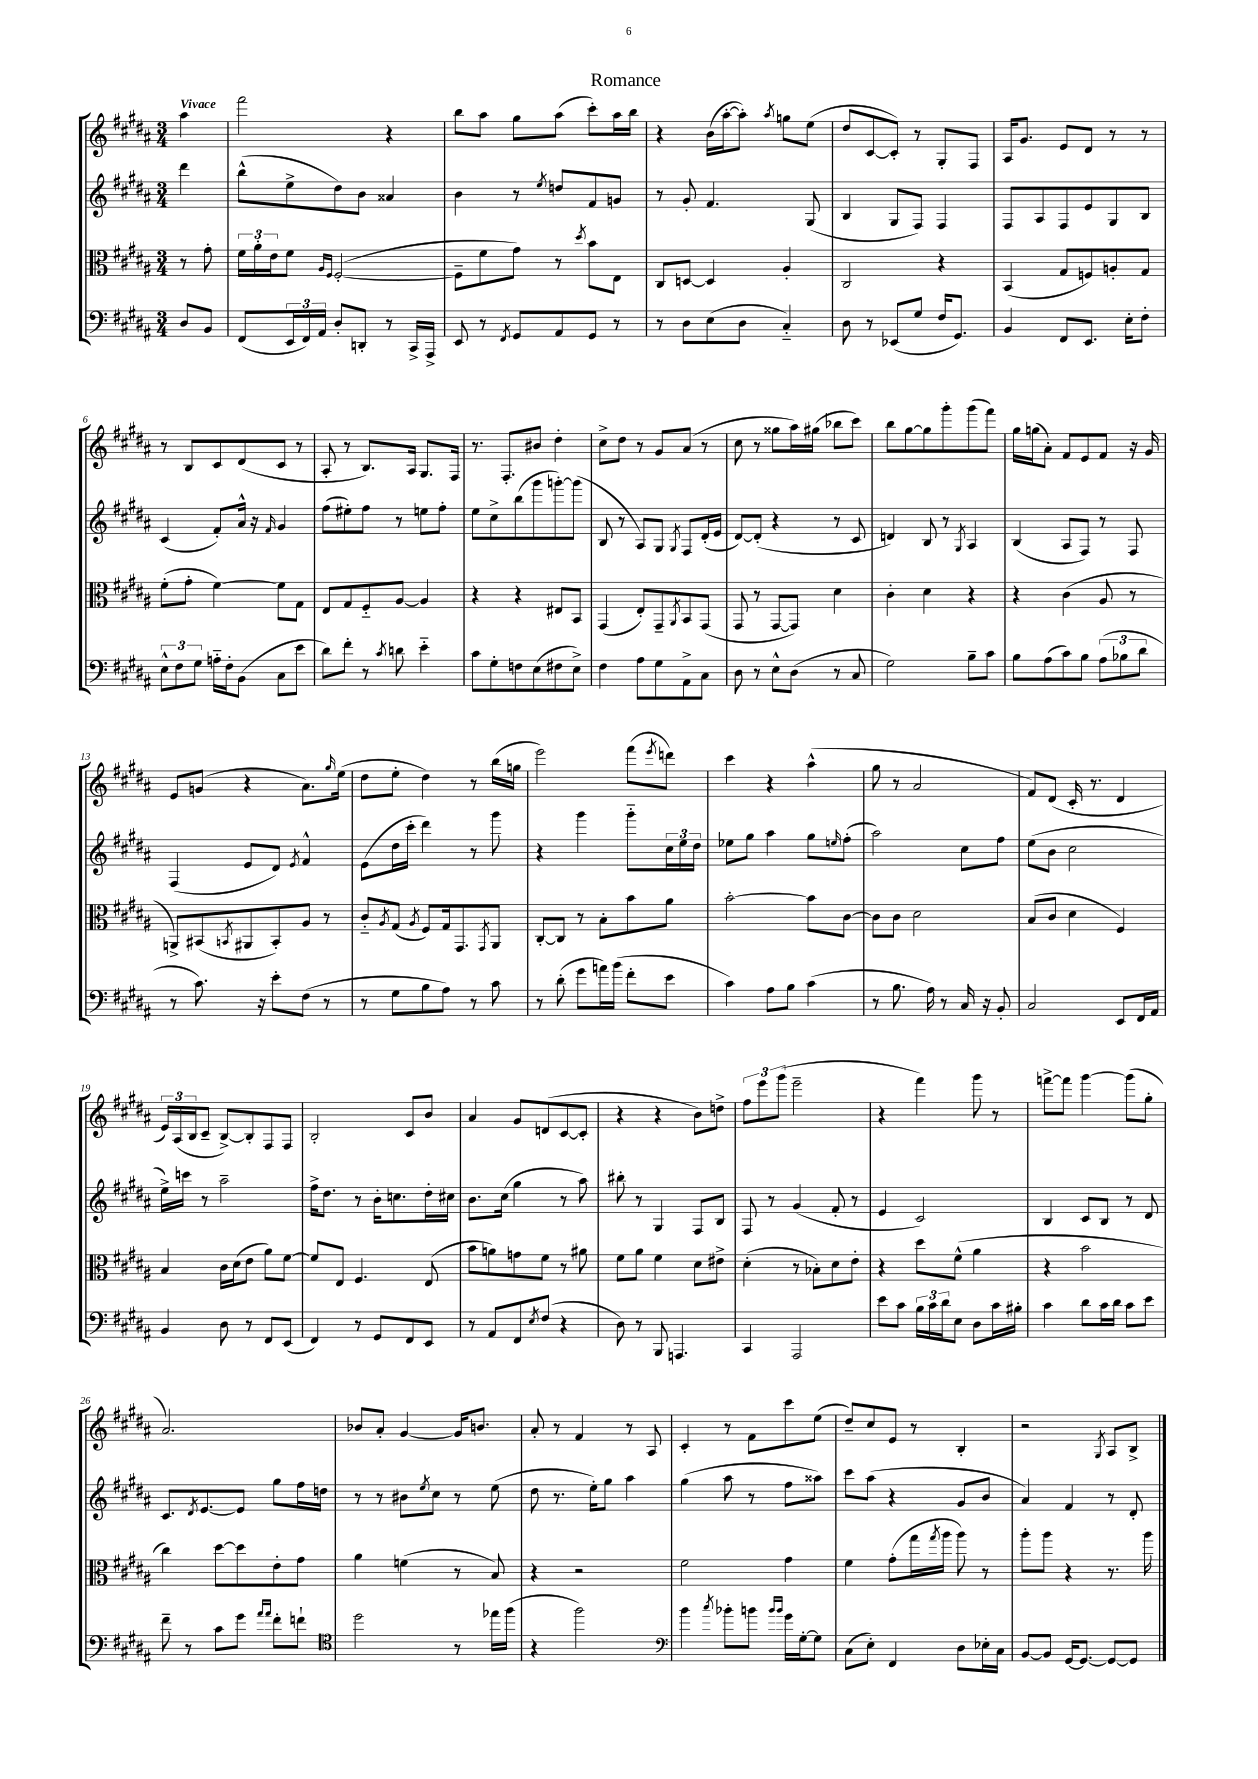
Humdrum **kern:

**kern	**kern	**kern	**kern
*part4	*part3	*part2	*part1
*staff4	*staff3	*staff2	*staff1
*clefF4	*clefC3	*clefG2	*clefG2
*k[f#c#g#d#a#]	*k[f#c#g#d#a#]	*k[f#c#g#d#a#]	*k[f#c#g#d#a#]
*M3/4	*M3/4	*M3/4	*M3/4
=	=	=	=
!	!	!	!LO:TX:a:B:t=Vivace
8D#/L	8r	4ddd#\	4aa#\
8BB/J	8g#'\	.	.
=1	=1	=1	=1
(8FF#/L	24f#\LL	(8bb^^\L	2fff#\
.	24a#'\	.	.
.	24e\J	.	.
24EE/L	8f#\J	8ee^\	.
24FF#/)	.	.	.
24AA#/JJ	.	.	.
.	16qqA#/LL	.	.
.	16qqF#/JJ	.	.
8D#'/L	([2F#'/	8dd#\)	.
8DDn'/J	.	8b\J	.
8r	.	4a##X/	4r
16CC#^/LL	.	.	.
16AAA#^/JJ	.	.	.
=2	=2	=2	=2
8EE/	8F#~\L]	4b\	8bb\L
8r	8f#\	.	8aa#\J
8qFF#/	.	.	.
8GG#/L	8g#\J)	8r	8gg#\L
.	.	8qee/	.
8AA#/	8r	8ddn/L	(8aa#\J
.	8qdd#/	.	.
8GG#/J	8b\L	8f#/	8ccc#'\L)
8r	8E\J	8gn/J	16aa#\L
.	.	.	16bb\JJ
=3	=3	=3	=3
8r	8C#/L	8r	4r
8D#\L	[8Dn/J	8g#'/	.
(8E\	4D/]	4.f#/	(16b\LL
.	.	.	[16aa#'\J
8D#\J	.	.	8aa#'\J])
.	.	.	8qaa#/
4C#/)	4A#'/	.	8ggn\L
.	.	(8G#/	(8ee\J
=4	=4	=4	=4
8D#\	2C#/	4B/	8dd#/L
8r	.	.	[8c#/
(8EE-X/L	.	8G#/L	8c#'/J])
8G#/J	.	8F#/J)	8r
16F#/KL	4r	4F#/	8G#'/L
8.GG#/J)	.	.	.
.	.	.	8F#/J
=5	=5	=5	=5
4BB/	(4BB/	8F#/L	16A#/KL
.	.	.	8.g#/J
.	.	8A#/	.
8FF#/L	8G#/L	8F#/	8e/L
8.EE/J	8Fn/)	8e/	8d#/J
.	8An'/	8G#/	8r
16E'\KL	.	.	.
8F#'\J	8G#/J	8B/J	8r
!!LO:LB:g=z
=6	=6	=6	=6
12E^^\L	(8f#'\L	(4c#/	8r
12F#\	.	.	.
.	8g#'\J	.	8B/L
12G#\J	.	.	.
16An\LL	[4f#\)	8f#'/L)	8c#/
16F#'\J	.	.	.
(8BB\J	.	16a#^^/Jk	(8d#/
.	.	16r	.
.	.	16qqf#/	.
8C#\L	8f#\L]	4g#/	8c#/J
8e\J	8G#\J	.	8r
=7	=7	=7	=7
8d#\L)	8E/L	(8ff#\L	8A#'/
8f#'\J	8G#/	8ee#X'\)	8r
8r	8F#/	8ff#\J	8.B/L)
8qc#/	.	.	.
8dn\	[8A#/J	8r	.
.	.	.	16A#/Jk
4e\	4A#/]	8een\L	8.G#/L
.	.	8ff#'\J	.
.	.	.	16F#/Jk
=8	=8	=8	=8
8c#\L	4r	8ee\L	8.r
8G#'\	.	8cc#^\	.
.	.	.	8.F#'/L
8Fn\	4r	(8bb\	.
(8E\	.	8ggg#\	8b#X/J
8F#X\	8E#X/L	[8gggn'\)	4dd#'\
8E^\J)	8BB/J	(8ggg\J]	.
=9	=9	=9	=9
4F#\	(4GG#/	8B/	8cc#^\L
.	.	8r	8dd#\J
8A#\L	8E'/L)	8A#/L)	8r
8G#\	8GG#~/	8G#/J	8g#/L
.	8qAA#/	8qG#/	.
8AA#^\	8BB/	8F#/L	(8a#/J
8C#\J	(8GG#/J	(16d#'/L	8r
.	.	16e/JJ	.
=10	=10	=10	=10
8D#\	8GG#/	[8d#/L)	8cc#\
8r	8r	(8d#'/J]	8r
8E^^\L	[8GG#/L	4r	8gg##X\L
(8D#\J	8GG#/J])	.	16aa#\L)
.	.	.	(16gg#X\JJ
8r	4d#\	8r	8bb-X\L
8C#/	.	8c#/	8ccc#\J)
=11	=11	=11	=11
2G#\)	4c#'\	4dn/)	8bb\L
.	.	.	[8gg#\
.	4d#\	8B/	8gg#\]
.	.	8r	8ggg#'\
.	.	8qG#/	.
8B~\L	4r	4A#/	(8ggg#\
8c#\J	.	.	8fff#\J)
=12	=12	=12	=12
8B\L	4r	(4B/	16gg#\LL
.	.	.	(16ggn\J
(8A#\	.	.	8a#'\J)
8c#\)	(4c#\	8A#/L	8f#/L
8B\J	.	8F#/J)	8e/
(12A#\L	8A#/	8r	8f#/J
12B-X\	.	.	.
.	8r	8F#/	16r
12d#\J	.	.	.
.	.	.	16g#/
!!LO:LB:g=z
=13	=13	=13	=13
8r	8AAn^/L)	(4F#/	8e/L
8.c#\)	(8BB#X/	.	(8gn/J
.	8qBBn/	.	.
.	8AA#X/	8e/L	4r
16r	.	.	.
8e'\L	8BB'/)	8d#/J)	.
.	.	8qe/	.
(8F#\J	8A#/J	4f#^^/	8.a#\L)
8r	8r	.	.
.	.	.	16qqgg#/
.	.	.	(16ee\Jk
=14	=14	=14	=14
8r	8c#/L	(8e\L	8dd#\L
.	8qA#/	.	.
8G#\L	(8G#/J	16dd#\L	8ee'\J
.	.	16ccc#'\JJ	.
.	8qA#/	.	.
8B\	8F#/L)	4ddd#\)	4dd#\)
8A#\J)	16G#/k	.	.
.	8.GG#/	.	.
8r	.	8r	8r
.	8qGG#/	.	.
8c#\	8AA#/J	8ggg#\	(16bb\LL
.	.	.	16ggn\JJ
=15	=15	=15	=15
8r	[8C#'/L	4r	2eee\)
(8d#'\	8C#/J]	.	.
8g#\L	8r	4ggg#\	.
16an\L)	8B'\L	.	.
(16b\JJ	.	.	.
8f#'\L	8b\	8ggg#\L	(8fff#\L
.	.	.	8qeee/
8e\J	8a#\J	24cc#\L	8dddn\J)
.	.	24ee\	.
.	.	24dd#\JJ	.
=16	=16	=16	=16
4c#\)	[2b'\	8ee-X\L	4ccc#\
.	.	8gg#\J	.
8A#\L	.	4aa#\	4r
8B\J	.	.	.
(4c#\	8b\L]	8gg#\L	(4aa#^^\
.	.	16qqeen/	.
.	[8c#\J	(8ff#'\J	.
=17	=17	=17	=17
8r	8c#\L]	2aa#\)	8gg#\
8.B\	8c#\J	.	8r
.	2d#\	.	2a#/
16A#\)	.	.	.
8r	.	.	.
16C#/	.	8cc#\L	.
16r	.	.	.
8BB'/	.	8ff#\J	.
=18	=18	=18	=18
2C#/	(8B/L	(8ee\L	8f#/L)
.	8c#/J	8b\J	(8d#/J
.	4d#\	2cc#\	16c#'/
.	.	.	8.r
8EE/L	4F#/)	.	4d#/
16FF#/L	.	.	.
16AA#/JJ	.	.	.
!!LO:LB:g=z
=19	=19	=19	=19
4BB/	4B/	16ee^\LL)	24e/LL)
.	.	.	(24A#/
.	.	16cccn\JJ	.
.	.	.	24B/J
.	.	8r	8c#~/J
8D#\	16c#\LL	2aa#~\	[8B^/L)
.	(16d#\J	.	.
8r	8e\J	.	8B'/]
8FF#/L	8a#\L)	.	8F#/
(8EE/J	[8f#\J	.	8F#/J
=20	=20	=20	=20
4FF#/)	8f#/L]	16ff#^\KL	2B'/
.	.	8.dd#\J	.
.	8E/J	.	.
8r	4.F#/	8r	.
8GG#/L	.	16b'\KL	.
.	.	8.ccn\	.
8FF#/	.	.	8c#/L
8EE/J	(8E/	16dd#'\L	8b/J
.	.	16cc#X\JJ	.
=21	=21	=21	=21
8r	8b\L	8.b\L	4a#/
8AA#/L	8an\)	.	.
.	.	(16cc#\Jk	.
8FF#/	8gn\	4gg#\	8g#/L
8qE/	.	.	.
(8F#/J	8f#\J	.	(8dn/
4r	8r	8r	[8c#/
.	8a#X\	8aa#\)	8c#'/J]
=22	=22	=22	=22
8D#\)	8f#\L	8bb#X'\	4r
8r	8a#\J	8r	.
8BBB/	4f#\	4G#/	4r
4.AAAn/	.	.	.
.	8d#\L	8F#/L	8b\L)
.	8e#X^\J	8B/J	8ddn^\J
=23	=23	=23	=23
4CC#/	(4d#'\	8F#/	12ff#\L
.	.	.	12eee\
.	.	8r	.
.	.	.	(12ggg#\J
2AAA#/	8r	(4g#/	2eee~\
.	8B-X'\L)	.	.
.	8d#\	8f#'/	.
.	8e'\J	8r	.
=24	=24	=24	=24
8e\L	4r	4e/	4r
8c#\J	.	.	.
24B\LL	8dd#\L	2c#/)	4fff#\)
24c#\	.	.	.
24d#\J	.	.	.
8E\J	(8f#^^\J	.	.
8D#\L	4a#\	.	8ggg#\
16c#\L	.	.	8r
16B#X'\JJ	.	.	.
=25	=25	=25	=25
4c#\	4r	4B/	[8fffn^\L
.	.	.	8fff\J]
8d#\L	2b\	8c#/L	[4ggg#\
16c#\L	.	8B/J	.
16d#\JJ	.	.	.
8c#\L	.	8r	(8ggg#\L]
8e\J	.	8d#/	8gg#'\J
!!LO:LB:g=z
=26	=26	=26	=26
8f#~\	4cc#\)	8.c#/L	2.a#/)
8r	.	.	.
.	.	8qd#/	.
.	.	[8.e/	.
8c#\L	[8dd#\L	.	.
8g#\J	8dd#\]	8e/J]	.
16qqa#/LL	.	.	.
16qqa#/JJ	.	.	.
8f#'\L	8e'\	8gg#\L	.
8fn`\J	8g#\J	16ff#\L	.
.	.	16ddn\JJ	.
=27	=27	=27	=27
*clefC4	*	*	*
2dd#\	4a#\	8r	8b-X/L
.	.	8r	8a#'/J
.	(4fn\	8b#X\L	[4g#/
.	.	8qee/	.
.	.	8cc#\J	.
8r	8r	8r	16g#/KL]
.	.	.	8.bn/J
16ee-X\LL	8B/)	(8ee\	.
(16ff#\JJ	.	.	.
=28	=28	=28	=28
4r	4r	8dd#\	8a#'/
.	.	8.r	8r
2ff#\)	2r	.	4f#/
.	.	16ee'\KL)	.
.	.	8gg#\J	.
.	.	4aa#\	8r
.	.	.	8A#/
=29	=29	=29	=29
*clefF4	*	*	*
4b\	2f#\	(4gg#\	4c#'/
8qcc#/	.	.	.
8b-X'\L	.	8aa#\	8r
8bn\J	.	8r	8f#\L
16qqb/LL	.	.	.
16qqb/JJ	.	.	.
16g#\LL	4g#\	8ff#\L	8ccc#\
[16G#'\J	.	.	.
8G#\J]	.	8aa##X\J)	(8ee\J
=30	=30	=30	=30
(8C#\L	4f#\	8ccc#\L	8dd#~/L)
8E'\J)	.	(8aa#\J	8cc#/
4FF#/	(8g#'\L	4r	8e/J
.	16gg#\L	.	8r
.	8qgg#/	.	.
.	16aa#\JJ	.	.
8D#\L	8aa#\)	8g#/L	4B'/
16E-X'\L	8r	8b/J	.
16C#\JJ	.	.	.
=31	=31	=31	=31
[8BB/L	8aa#'\L	4a#/)	2r
8BB/J]	8aa#\J	.	.
[16GG#/KL	4r	4f#/	.
8.GG#/J_	.	.	.
.	.	.	8qG#/
8GG#/L_	8.r	8r	8A#/L
8GG#/J]	.	8d#'/	8B^/J
.	16aa#\	.	.
==	==	==	==
*-	*-	*-	*-
